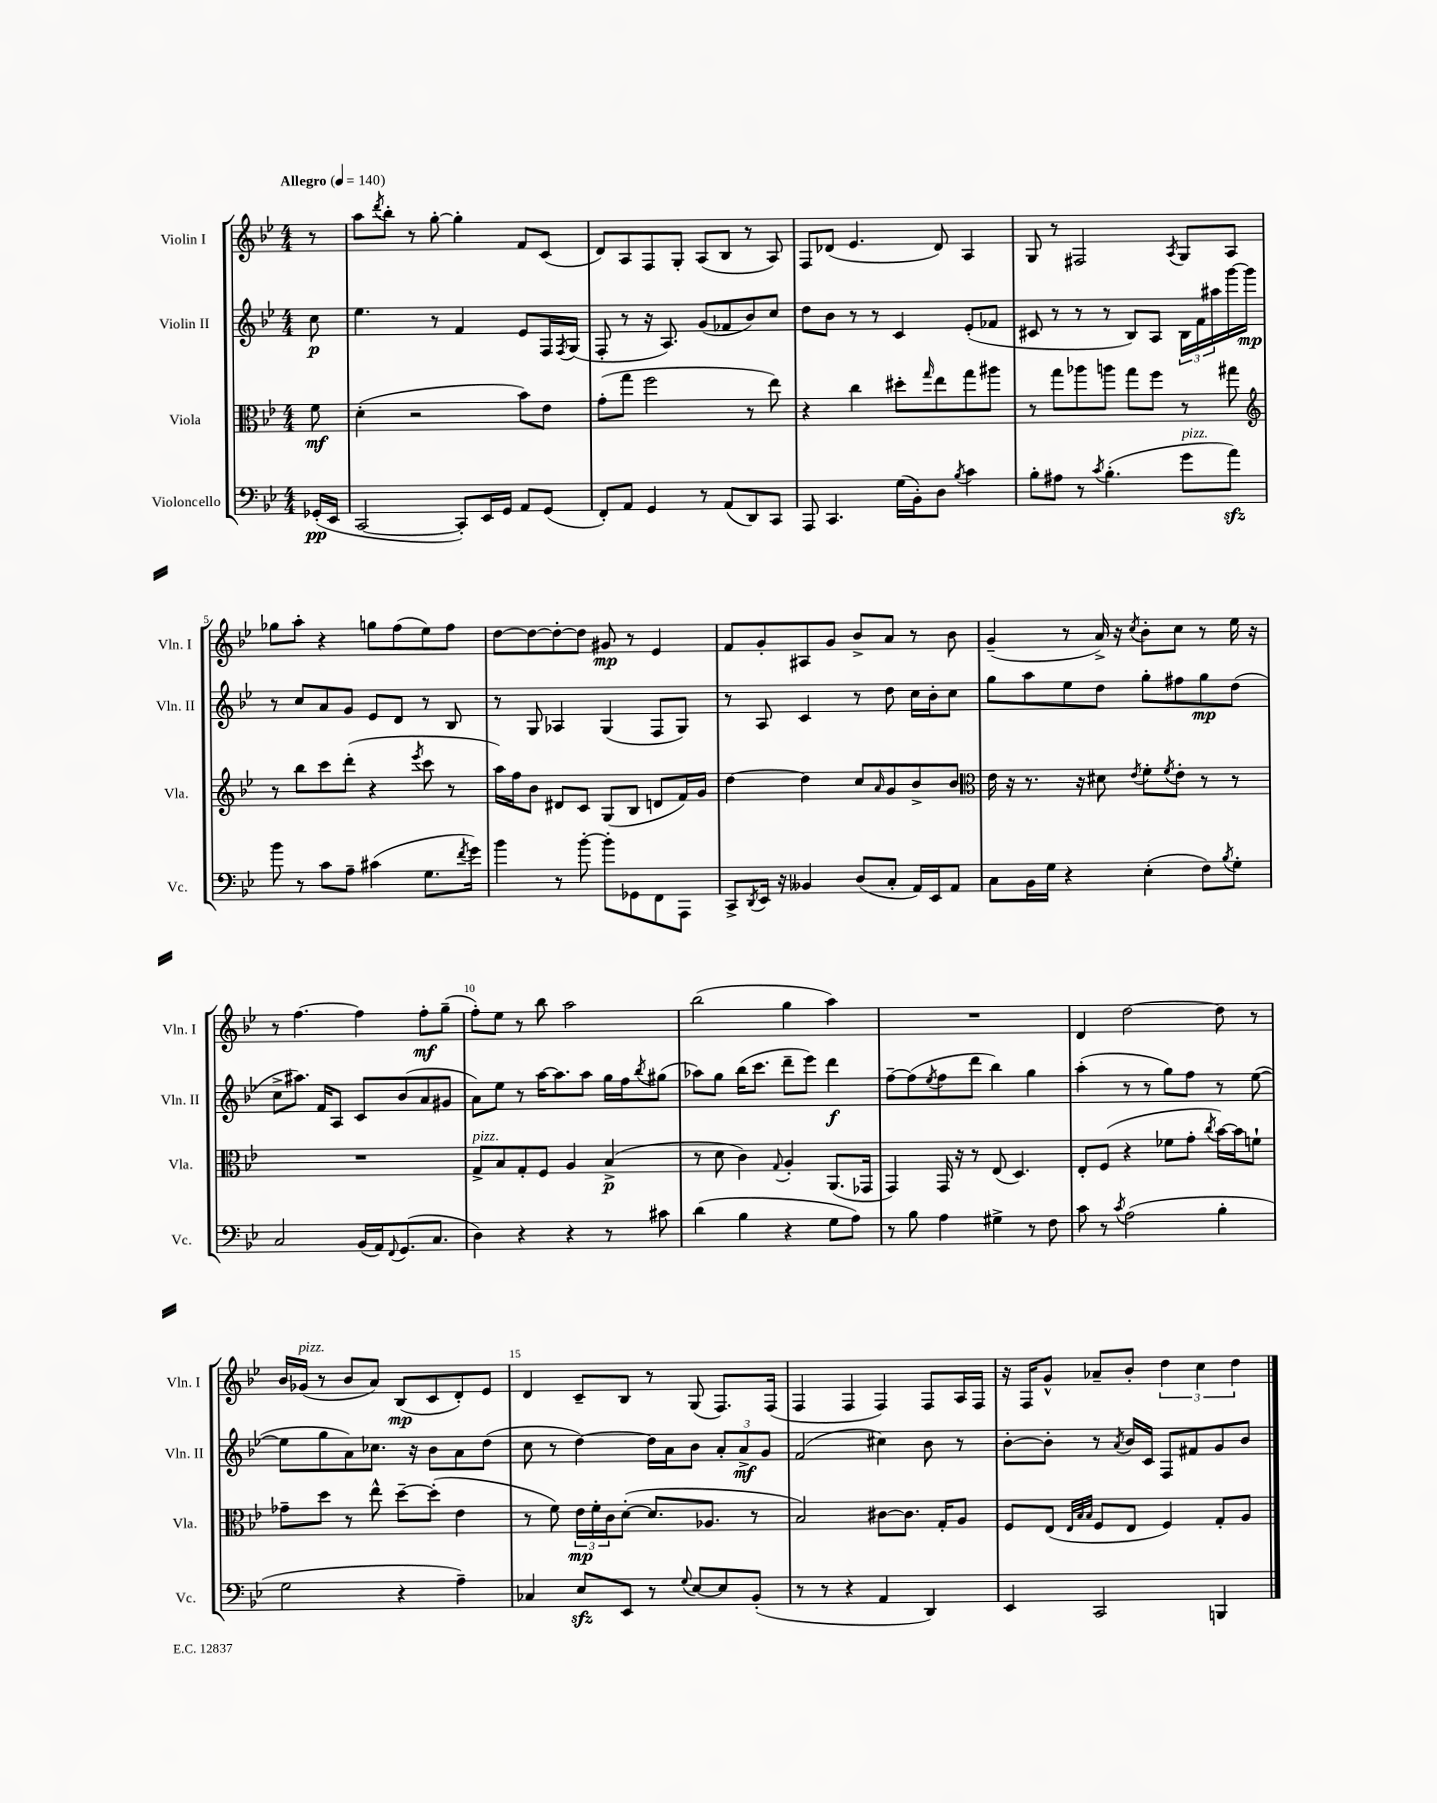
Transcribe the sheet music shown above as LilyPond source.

<<
\new StaffGroup <<
\new Staff = "s0" \with { instrumentName = "Violin I" shortInstrumentName = "Vln. I" } {
    \clef treble \key bes \major \numericTimeSignature \time 4/4 \partial 8 \tempo "Allegro" 4 = 140
    r8 |
    a''8 \acciaccatura { d'''8 } bes''8-. r8 g''8~-. g''4-. f'8 c'8( |
    d'8) a8 f8 g8-. a8( bes8 r8 a8) |
    f8 des'8( ees'4. des'8) a4 |
    g8 r8 fis2 \acciaccatura { a8 } g8 a8 |
    ges''8 a''8-. r4 g''8 f''8( ees''8) f''8 |
    d''8~ d''8~ d''8~-. d''8 gis'8\mp r8 ees'4 |
    f'8 g'8-. ais8 g'8 bes'8-> a'8 r8 bes'8 |
    g'4--( r8 a'16->) r16 \acciaccatura { c''8 } bes'8-. c''8 r8 ees''16 r16 |
    r8 f''4.~ f''4 f''8-.\mf g''8--( |
    f''8-.) ees''8 r8 bes''8 a''2 |
    bes''2( g''4 a''4) |
    R1 |
    d'4 d''2~ d''8 r8 |
    bes'16 ges'16^\markup { \italic "pizz." }( r8 bes'8 a'8) bes8\mp( c'8 d'8-.) ees'8 |
    d'4 c'8-- bes8 r8 g8( f8.) f16( |
    f4 f4 f4) f8 a16 f16 |
    r16 f16 g'8-^ aes'8-- bes'8-. \tuplet 3/2 { d''4 c''4 d''4 } \bar "|." |
}
\new Staff = "s1" \with { instrumentName = "Violin II" shortInstrumentName = "Vln. II" } {
    \clef treble \key bes \major \numericTimeSignature \time 4/4 \partial 8
    c''8\p |
    ees''4. r8 f'4 ees'8 f16 \acciaccatura { f8 } g16( |
    f8-. r8 r16 a8.) g'8( fes'8 bes'8) c''8 |
    d''8 bes'8 r8 r8 c'4 ees'8-.( fes'8 |
    cis'8 r8 r8 r8 bes8) a8 \tuplet 3/2 { bes16 f'16 ais''16 } g'''16~ g'''16\mp |
    r8 c''8 a'8 g'8 ees'8 d'8 r8 bes8 |
    r8 g8 aes4 g4( f8 g8) |
    r8 a8 c'4 r8 d''8 c''16 bes'16-. c''8 |
    g''8 a''8 ees''8 d''8 g''8-. fis''8 g''8\mp d''8( |
    c''8-> ais''8.) f'16 a8 c'8 bes'8( a'8 gis'8 |
    a'8) ees''8 r8 a''16~ a''8. a''8 g''16 f''16 \acciaccatura { bes''8 } gis''8( |
    aes''8) g''8 bes''16( c'''8. d'''8-- ees'''8) d'''4\f |
    f''8~-- f''8( \acciaccatura { ees''8 } f''8 d'''8 bes''4) g''4 |
    a''4-.( r8 r8 g''8) f''8 r8 ees''8~( |
    ees''8 g''8 a'8) ces''8. r16 bes'8 a'8 d''8( |
    c''8 r8 d''4~) d''16 a'16 bes'8 \tuplet 3/2 { a'8-. a'8->\mf g'8 } |
    f'2( cis''4) bes'8 r8 |
    bes'8~-. bes'8-. r8 \acciaccatura { a'8 } bes'16 c'16 f8 fis'8 g'8 bes'8 \bar "|." |
}
\new Staff = "s2" \with { instrumentName = "Viola" shortInstrumentName = "Vla." } {
    \clef alto \key bes \major \numericTimeSignature \time 4/4 \partial 8
    f'8\mf |
    d'4-.( r2 bes'8) ees'8 |
    g'8-.( g''8 f''2 r8 ees''8) |
    r4 c''4 dis''8-. \grace { g''16 } ees''8 g''8 ais''8 |
    r8 g''8 aes''8 a''8 g''8 f''8 r8 gis''8 |
    \clef treble r8 bes''8 c'''8 d'''8-.( r4 \acciaccatura { ees'''8 } c'''8 r8 |
    a''16) f''16 bes'8 dis'8 c'8 g8( bes8 d'8 f'16) g'16 |
    d''4~ d''4 c''8 \grace { a'16 } g'8 bes'8-> bes'8 |
    \clef alto ees'16 r16 r8. r16 dis'8 \acciaccatura { ees'8 } f'8-. \acciaccatura { f'8 } ees'8-. r8 r8 |
    R1 |
    g8->^\markup { \italic "pizz." } bes8 g8-. f8 a4 bes4->\p( |
    r8 d'8 c'4) \appoggiatura { g8 } a4-. a,8.( ges,16 |
    g,4) g,16 r16 r8 ees8( d4.) |
    ees8-. f8( r4 fes'8 g'8-. \acciaccatura { c''8 } bes'16~) bes'16 f'8-! |
    ges'8-- d''8 r8 ees''8-^ d''8~-- d''8-.( ees'4 |
    r8 f'8) \tuplet 3/2 { ees'16\mp f'16-. c'16 } d'8~-.( d'8. aes8. r8 |
    bes2) cis'8~ cis'8. g16-. a8 |
    f8 ees8( \grace { ees32 bes32 bes32 } f8 ees8 f4) g8-. a8 \bar "|." |
}
\new Staff = "s3" \with { instrumentName = "Violoncello" shortInstrumentName = "Vc." } {
    \clef bass \key bes \major \numericTimeSignature \time 4/4 \partial 8
    ges,16-.\pp( ees,16 |
    c,2~ c,8-.) ees,16 g,16 a,8 g,8( |
    f,8-.) a,8 g,4 r8 a,8( d,8) c,8 |
    a,,8 c,4. g16( bes,16-.) d8 \acciaccatura { bes8 } c'4 |
    bes8-. ais8 r8 \acciaccatura { c'8 } bes4.-.( g'8^\markup { \italic "pizz." } a'8\sfz) |
    bes'8 r8 c'8 a8-- cis'4( g8. \acciaccatura { f'8 } g'16) |
    bes'4 r8 bes'8~-. bes'8-. ges,8 f,8 a,,8 |
    c,8-> \acciaccatura { d,8 } ees,16 r16 beses,4 d8( c8-. a,16) ees,16 a,8 |
    c8 bes,16 g16 r4 ees4-.( f8) \acciaccatura { bes8 } g8-. |
    c2 bes,16( a,16) \appoggiatura { f,8 } g,8.( c8. |
    d4) r4 r4 r8 cis'8 |
    d'4( bes4 r4 g8 a8) |
    r8 bes8 a4 gis4-> r8 f8 |
    c'8 r8 \acciaccatura { c'8 } a2( bes4-. |
    g2 r4 a4--) |
    ces4 ees8\sfz ees,8 r8 \appoggiatura { g8 } ees8~ ees8 bes,8-.( |
    r8 r8 r4 a,4 d,4) |
    ees,4 c,2 b,,4 \bar "|." |
}
>>
>>
\layout { \context { \Score \override BarNumber.break-visibility = ##(#f #t #t) barNumberVisibility = #(every-nth-bar-number-visible 5) } }
